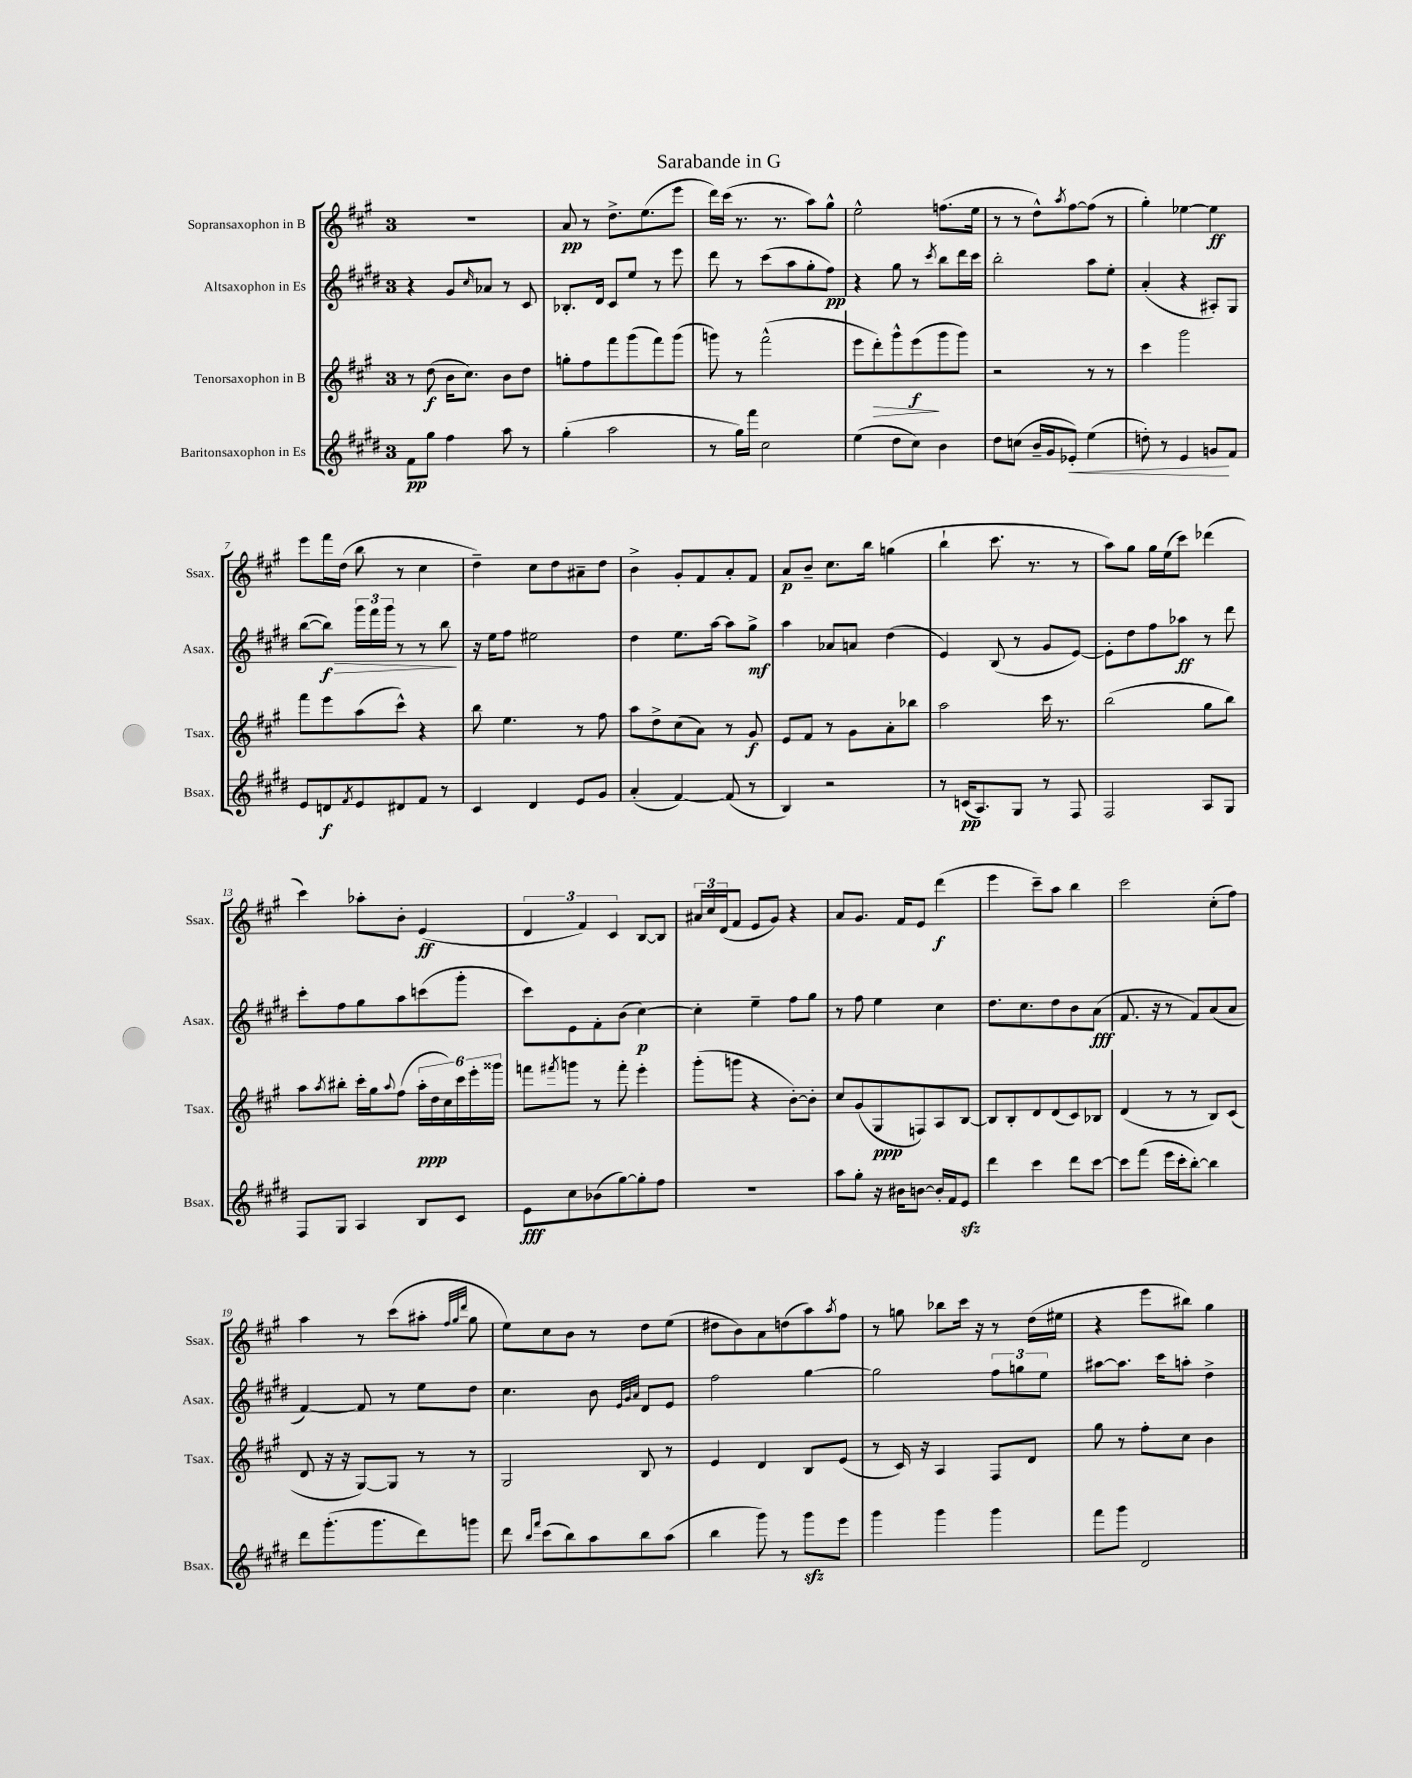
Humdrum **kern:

**kern	**kern	**kern	**kern
*staff4	*staff3	*staff2	*staff1
*clefG2	*clefG2	*clefG2	*clefG2
*k[f#c#g#d#]	*k[f#c#g#]	*k[f#c#g#d#]	*k[f#c#g#]
*M3/4	*M3/4	*M3/4	*M3/4
8f#\L	8r	4r	2.r
8gg#\J	(8dd\	.	.
4ff#\	16b\LK	8g#/L	.
.	8.cc#\J)	.	.
.	.	16qqcc#/	.
.	.	8a-/J	.
8aa\	8b\L	8r	.
8r	8dd\J	8c#/	.
=	=	=	=
(4gg#'\	8gg'\L	8.B-'/L	8a/
.	8ff#\	.	8r
.	.	16d#/Jk	.
2aa\	8fff#\	8c#/L	8.dd^\L
.	(8ggg#\	8ee/J	.
.	.	.	(8.ee\
.	8fff#\)	8r	.
.	(8ggg#\J	8eee\	8eee\J
=	=	=	=
8r	8ggg\)	8ddd#\	16ddd\LL)
.	.	.	(16ccc#\JJ
16gg#\LL)	8r	8r	8.r
16fff#\JJ	.	.	.
2cc#\	(2fff#^^\	(8ccc#\L	.
.	.	.	8.r
.	.	8aa\	.
.	.	8gg#'\	8aa\L)
.	.	8ff#\J)	8gg#^^\J
=	=	=	=
(4ee\	8eee\L	4r	2ee^^\
.	8ddd'\)	.	.
8dd#\L	8ggg#^^\	8gg#\	.
8cc#\J)	(8eee\	8r	.
.	.	8qccc#/	.
4b\	8ggg#\	8bb\L	(8.ff\L
.	8ggg#\J)	16ddd#\L	.
.	.	16ccc#\JJ	16ee\Jk
=	=	=	=
8dd#\L	2r	2bb'\	8r
(8cc\J	.	.	8r
16b~/LL	.	.	8dd^^\L)
16g#/J	.	.	.
.	.	.	8qaa/
8e-'/J)	.	.	[8ff#\
(4ee\	8r	8aa\L	(8ff#\]J
.	8r	8ee'\J	8r
=	=	=	=
8dd'\)	4ccc#\	(4a'/	4gg#'\)
8r	.	.	.
4e/	2ggg#\	4r	[4ee-\
8g/L	.	8A#'/L)	4ee-\]
8f#/J	.	8G#/J	.
=	=	=	=
8e/L	8fff#\L	([8bb\L	8eee\L
8d/	8eee\	8bb\]J)	16fff#\L
.	.	.	(16dd\JJ
8qf#/	.	.	.
8e/	(8aa\	24ggg#\LL	8bb\
.	.	24fff#\	.
.	.	24ggg#\JJ	.
8d#/	8ccc#^^\J)	8r	8r
8f#/J	4r	8r	4cc#\
8r	.	8bb\	.
=	=	=	=
4c#/	8bb\	16r	4dd~\)
.	.	16ee\LK	.
.	4.ee\	8ff#\J	.
4d#/	.	2ee#\	8cc#\L
.	.	.	8dd\
8e/L	8r	.	8a#~\
8g#/J	8ff#\	.	8dd\J
=	=	=	=
(4a'/	8aa\L	4dd#\	4b^\
.	8dd^\	.	.
[4f#/)	(8cc#\	8.ee\L	8g#'/L
.	8a\J)	.	8f#/
.	.	[16aa\Jk	.
(8f#/]	8r	8aa\]L	8a'/
8r	8g#/	8gg#^\J	8f#/J
=	=	=	=
4B/)	8e/L	4aa\	8a/L
.	8f#/J	.	8b~/J
2r	8r	8a-/L	8.cc#\L
.	8g#\L	8a/J	.
.	.	.	16bb\Jk
.	8a'\	(4dd#\	(4gg\
.	8bb-\J	.	.
=	=	=	=
8r	2aa\	4e/)	4bb`\
(16c/LK	.	.	.
8.A/)	.	.	.
.	.	(8B/	8.ccc#\
8G#/J	.	8r	.
.	.	.	8.r
8r	16ccc#\	8g#/L	.
.	8.r	.	.
8F#/	.	[8e/J)	8r
=	=	=	=
2F#/	(2bb\	8e'\]L	8aa\L)
.	.	8dd#\	8gg#\J
.	.	8ff#\	16gg#\LL
.	.	.	(16ee\J
.	.	8aa-\J	8ccc#\J)
8A/L	8gg#\L	8r	(4ddd-\
8G#/J	8bb\J)	8ddd#\	.
=	=	=	=
8F#/L	8aa\L	8ccc#'\L	4ccc#\)
.	8qaa/	.	.
8G#/J	8bb#'\J	8ff#\	.
4A/	16ccc#'\LL	8gg#\	8aa-'\L
.	16gg#\J	.	.
.	8qqaa/	.	.
.	(8ff#\J	8aa\	8b'\J
8B/L	24aa'\LL	(8ccc\	(4e/
.	24dd\	.	.
.	24cc#\)	.	.
8c#/J	24ccc#\	8ggg#'\J	.
.	24eee'\	.	.
.	24ggg##\JJ	.	.
=	=	=	=
8e\L	8fff\L	8ccc#\L)	6d/
.	8qfff#/	.	.
8cc#\	8ggg\J	8e\	.
.	.	.	6f#/)
(8b-\	8r	8f#'\	.
.	.	.	6c#/
[8gg#\)	8fff#'\	(8b\J	.
8gg#'\]	4eee'\	[4cc#\)	[8B/L
8ff#\J	.	.	8B/]J
=	=	=	=
2.r	(8ggg#'\L	4cc#'\]	24a#/LL
.	.	.	24cc#/
.	.	.	(24d/J
.	8ggg\J	.	8f#/J
.	4r	4ee~\	8e/L
.	.	.	8g#/J)
.	[8b'\L)	8ff#\L	4r
.	8b'\]J	8gg#\J	.
=	=	=	=
8aa\L	8cc#/L	8r	8a/L
8gg#'\J	(8g#/	8ff#\	8.g#/J
16r	8G#/	4ee\	.
16b#\LK	.	.	16f#/LK
[8b\J	8F/)	.	8e/J
16b'/]LL	8A/	4cc#\	(4ddd\
16f#/J	.	.	.
8e/J	[8B/J	.	.
=	=	=	=
4ddd#\	8B/]L	8.dd#\L	4eee\
.	8B'/	.	.
.	.	8.cc#\	.
4ccc#\	8d/	.	8ccc#~\L)
.	(8d/	8dd#\	8aa\J
8ddd#\L	8c#/)	8b\	4bb\
[8ccc#\J	8B-/J	(8a\J	.
=	=	=	=
8ccc#\]L	(4d/	8.f#/	2ccc#\
(8fff#\J	.	.	.
.	.	16r	.
16eee\LL	8r	8r	.
16ccc#'\J	.	.	.
[8bb'\J)	8r	8f#/L)	.
4bb\]	8B/L)	(8a/	(8cc#'\L
.	(8c#/J	8a/J	8ff#\J)
=	=	=	=
8ddd#\L	8d/	[4f#/)	4aa\
(8.ggg#'\	16r	.	.
.	16r	.	.
.	[8G#/L)	8f#/]	8r
8.ggg#\	.	.	.
.	8G#/]J	8r	(8ccc#\L
8ddd#\)	8r	8ee\L	8aa#'\J
.	.	.	32qqff#/LLL
.	.	.	32qqgg#/
.	.	.	32qqddd/JJJ
8ggg\J	8r	8dd#\J	8gg#\
=	=	=	=
8ddd#\	2G#/	4.cc#\	8ee\L)
16qqbb/LL	.	.	.
16qqfff#/JJ	.	.	.
(8ccc#\L	.	.	8cc#\
8bb\)	.	.	8b\J
8aa\	.	8b\	8r
.	.	32qqe/LLL	.
.	.	32qqg#/	.
.	.	32qqa/JJJ	.
8bb\	8B/	8d#/L	8dd\L
(8aa\J	8r	8e/J	(8ee\J
=	=	=	=
4bb\	4e/	2ff#\	8dd#\L
.	.	.	8b\)
8ggg#\)	4d/	.	8a\
8r	.	.	(8dd\
8ggg#\L	8B/L	[4gg#\	8aa\)
.	.	.	8qaa/
8eee\J	(8e/J	.	8ff#\J
=	=	=	=
4ggg#\	8r	2gg#\]	8r
.	16c#/)	.	8gg\
.	16r	.	.
4ggg#\	4A/	.	8bb-\L
.	.	.	16ccc#\Jk
.	.	.	16r
4ggg#\	8F#/L	12ff#\L	8r
.	.	12gg\	.
.	8d/J	.	(16dd\LL
.	.	12ee\J	.
.	.	.	16ee#\JJ
=	=	=	=
8fff#\L	8gg#\	[8aa#\L	4r
8ggg#\J	8r	8.aa#\]J	.
2d#/	8ff#'\L	.	8eee\L
.	.	16ccc#\LK	.
.	8cc#\J	8aa'\J	8bb#\J)
.	4b\	4dd#^\	4gg#\
==	==	==	==
*-	*-	*-	*-
